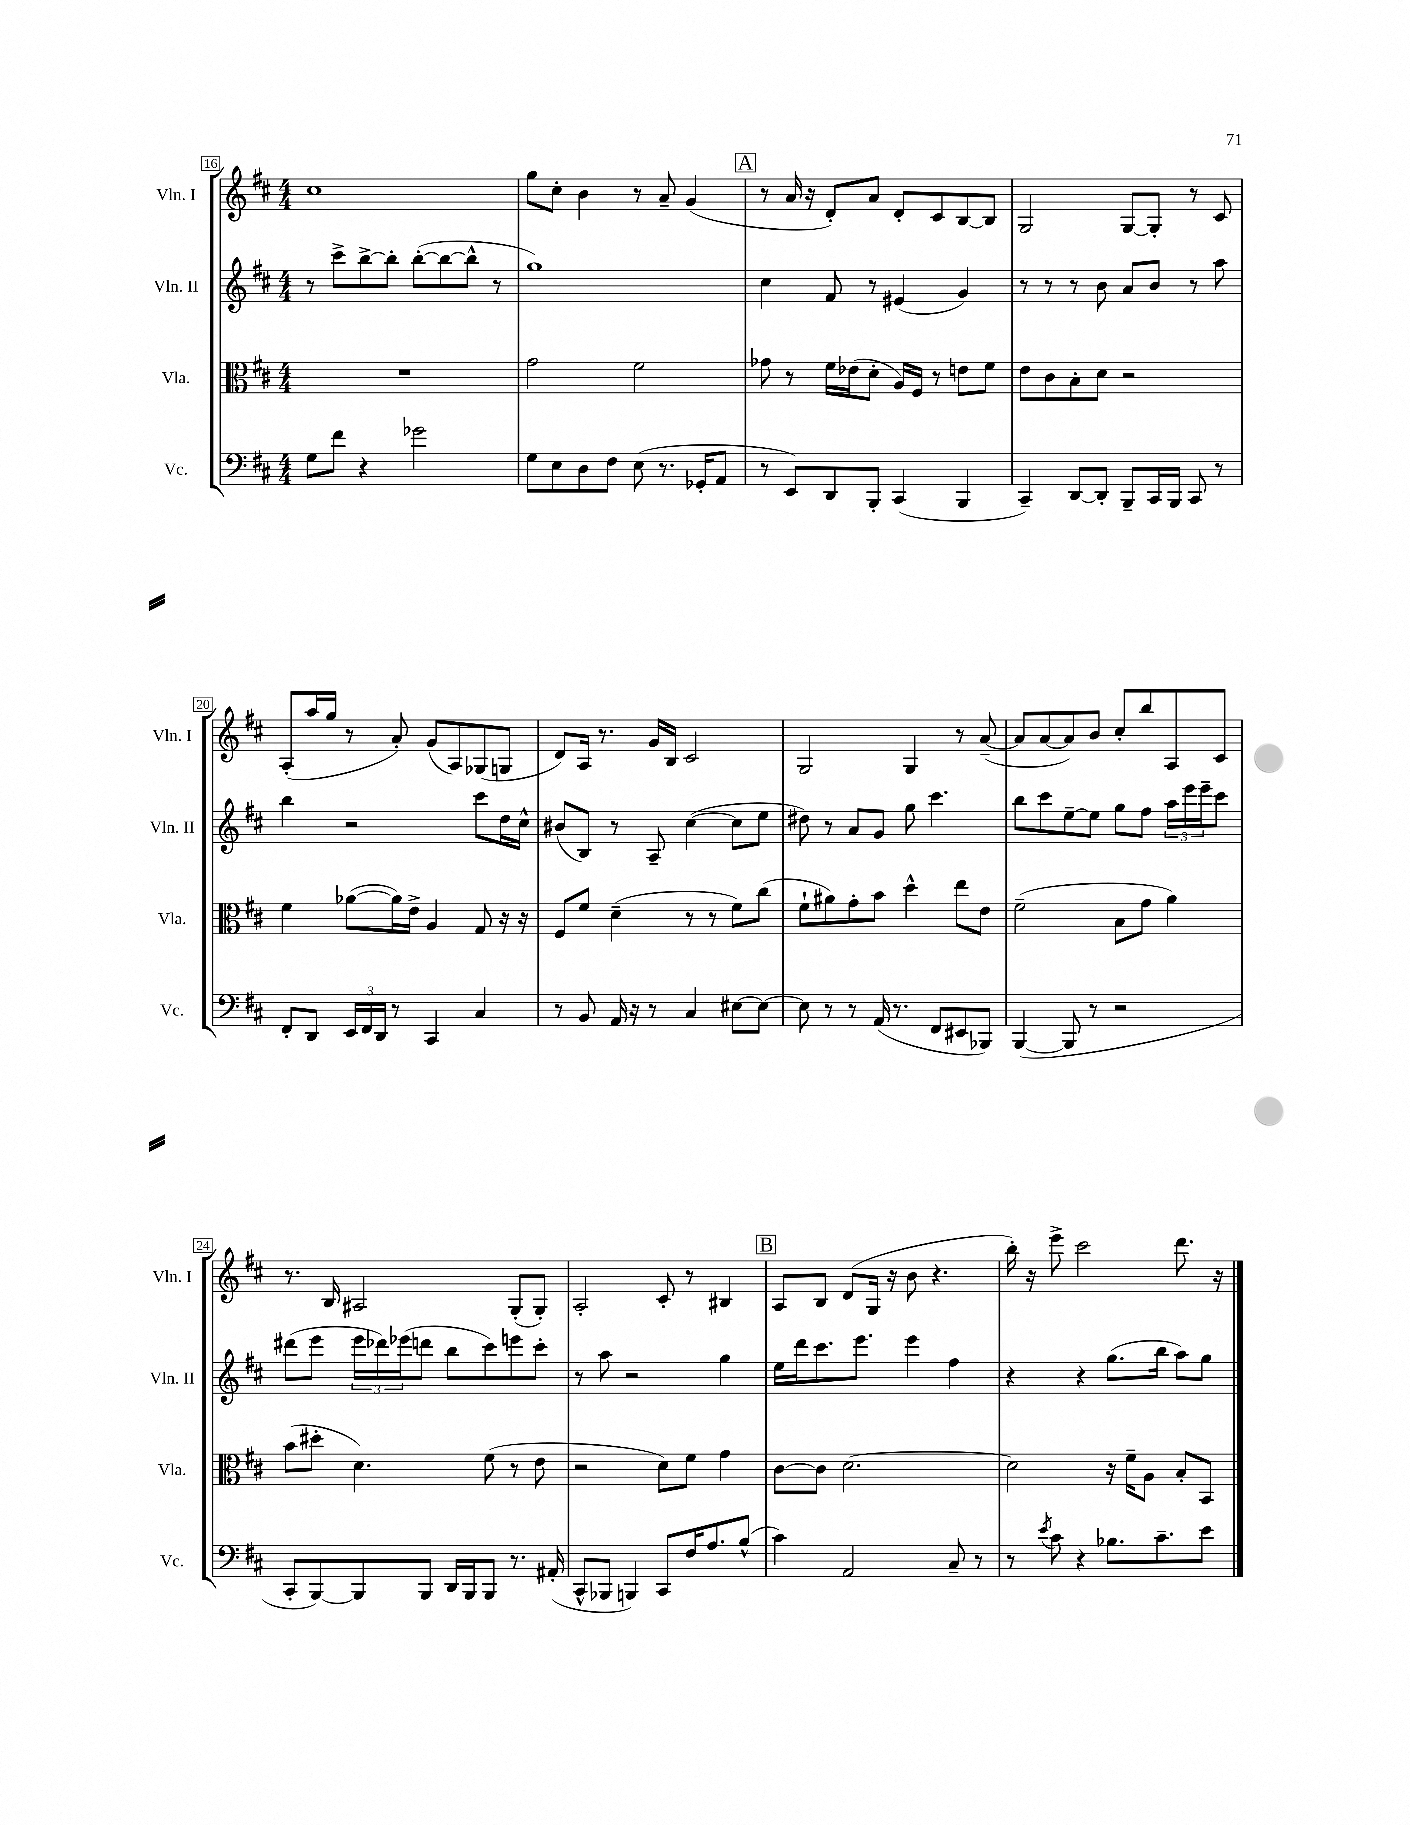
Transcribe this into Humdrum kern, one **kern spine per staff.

**kern	**kern	**kern	**kern
*staff4	*staff3	*staff2	*staff1
*clefF4	*clefC3	*clefG2	*clefG2
*k[f#c#]	*k[f#c#]	*k[f#c#]	*k[f#c#]
*M4/4	*M4/4	*M4/4	*M4/4
8G	1r	8r	1cc#
8f#	.	8ccc#^	.
4r	.	[8bb^	.
.	.	8bb']	.
2g-	.	([8bb'	.
.	.	8bb_	.
.	.	8bb^^]	.
.	.	8r	.
=	=	=	=
8G	2g	1gg)	8gg
8E	.	.	8cc#'
8D	.	.	4b
8F#	.	.	.
(8E	2f#	.	8r
8.r	.	.	8a~
.	.	.	(4g
16GG-'	.	.	.
8AA	.	.	.
=	=	=	=
8r	8g-	4cc#	8r
8EE)	8r	.	16a
.	.	.	16r
8DD	16f#	8f#	8d')
.	(16e-	.	.
8BBB'	8d'	8r	8a
(4CC#	16A)	(4e#	8d'
.	16F#	.	.
.	8r	.	8c#
4BBB	8e	4g)	[8B
.	8f#	.	8B]
=	=	=	=
4CC#~)	8e	8r	2G
.	8c#	8r	.
[8DD	8B'	8r	.
8DD']	8d	8b	.
8BBB~	2r	8a	[8G
16CC#	.	8b	8G']
16BBB	.	.	.
8CC#	.	8r	8r
8r	.	8aa	8c#
=	=	=	=
8FF#'	4f#	4bb	(8A'
8DD	.	.	16aa
.	.	.	16gg
24EE	([8a-	2r	8r
24FF#	.	.	.
24DD	.	.	.
8r	16a-])	.	8a')
.	16e^	.	.
4CC#	4A	.	(8g
.	.	.	8A)
4C#	8G	8ccc#	(8G-
.	16r	16dd	8G
.	16r	16cc#^^	.
=	=	=	=
8r	8F#	(8b#	8d)
8BB	8f#	8B)	16A
.	.	.	8.r
16AA	(4d~	8r	.
16r	.	.	.
8r	.	8A~	16g
.	.	.	16B
4C#	8r	([4cc#	2c#
.	8r	.	.
[8E#	8f#)	8cc#]	.
8E#_	(8cc#	8ee	.
=	=	=	=
8E#]	8f#`	8dd#)	2G
8r	8a#)	8r	.
8r	8g'	8a	.
(16AA	8b	8g	.
8.r	.	.	.
.	4dd^^	8gg	4G
8FF#	.	4.ccc#	.
8EE#	8ee	.	8r
8BBB-)	8e	.	([8a~
=	=	=	=
([4BBB	(2f#~	8bb	8a]
.	.	8ccc#	[8a
8BBB]	.	[8ee~	8a])
8r	.	8ee]	8b
2r	8B	8gg	8cc#'
.	8g	8ff#	8bb
.	4a)	24aa	8A
.	.	24eee	.
.	.	24eee~	.
.	.	8ccc#	8c#
=	=	=	=
8CC#'	(8b	(8ddd#	8.r
[8BBB)	8dd#'	8eee	.
.	.	.	16B
8BBB]	4.d)	24eee	2A#
.	.	24ddd-)	.
.	.	(24eee-	.
8BBB	.	8ddd	.
16DD	.	8bb	.
16BBB	.	.	.
8BBB	(8f#	8ccc#)	.
8.r	8r	8eee	(8G'
.	8e	8ccc#'	8G')
(16AA#'	.	.	.
=	=	=	=
8CC#^^	2r	8r	2A'
8BBB-	.	8aa	.
4BBB)	.	2r	.
8CC#	8d)	.	8c#'
16F#	8f#	.	8r
8.A	.	.	.
.	4g	4gg	4B#
(8B^^	.	.	.
=	=	=	=
4c#)	[8c#	16ee	8A
.	.	16ddd	.
.	8c#]	8.ccc#	8B
2AA	[2.d	.	(8d
.	.	8.eee	.
.	.	.	16G
.	.	.	16r
.	.	4eee	8b
.	.	.	4.r
8C#~	.	4ff#	.
8r	.	.	.
=	=	=	=
8r	2d]	4r	16bb')
.	.	.	16r
8qe	.	.	.
8c#	.	.	8eee^
4r	.	4r	2ccc#
8.B-	16r	(8.gg	.
.	16f#~	.	.
.	8A	.	.
8.c#~	.	16bb	.
.	8B'	8aa)	8.ddd
8e	8BB	8gg	.
.	.	.	16r
==	==	==	==
*-	*-	*-	*-
